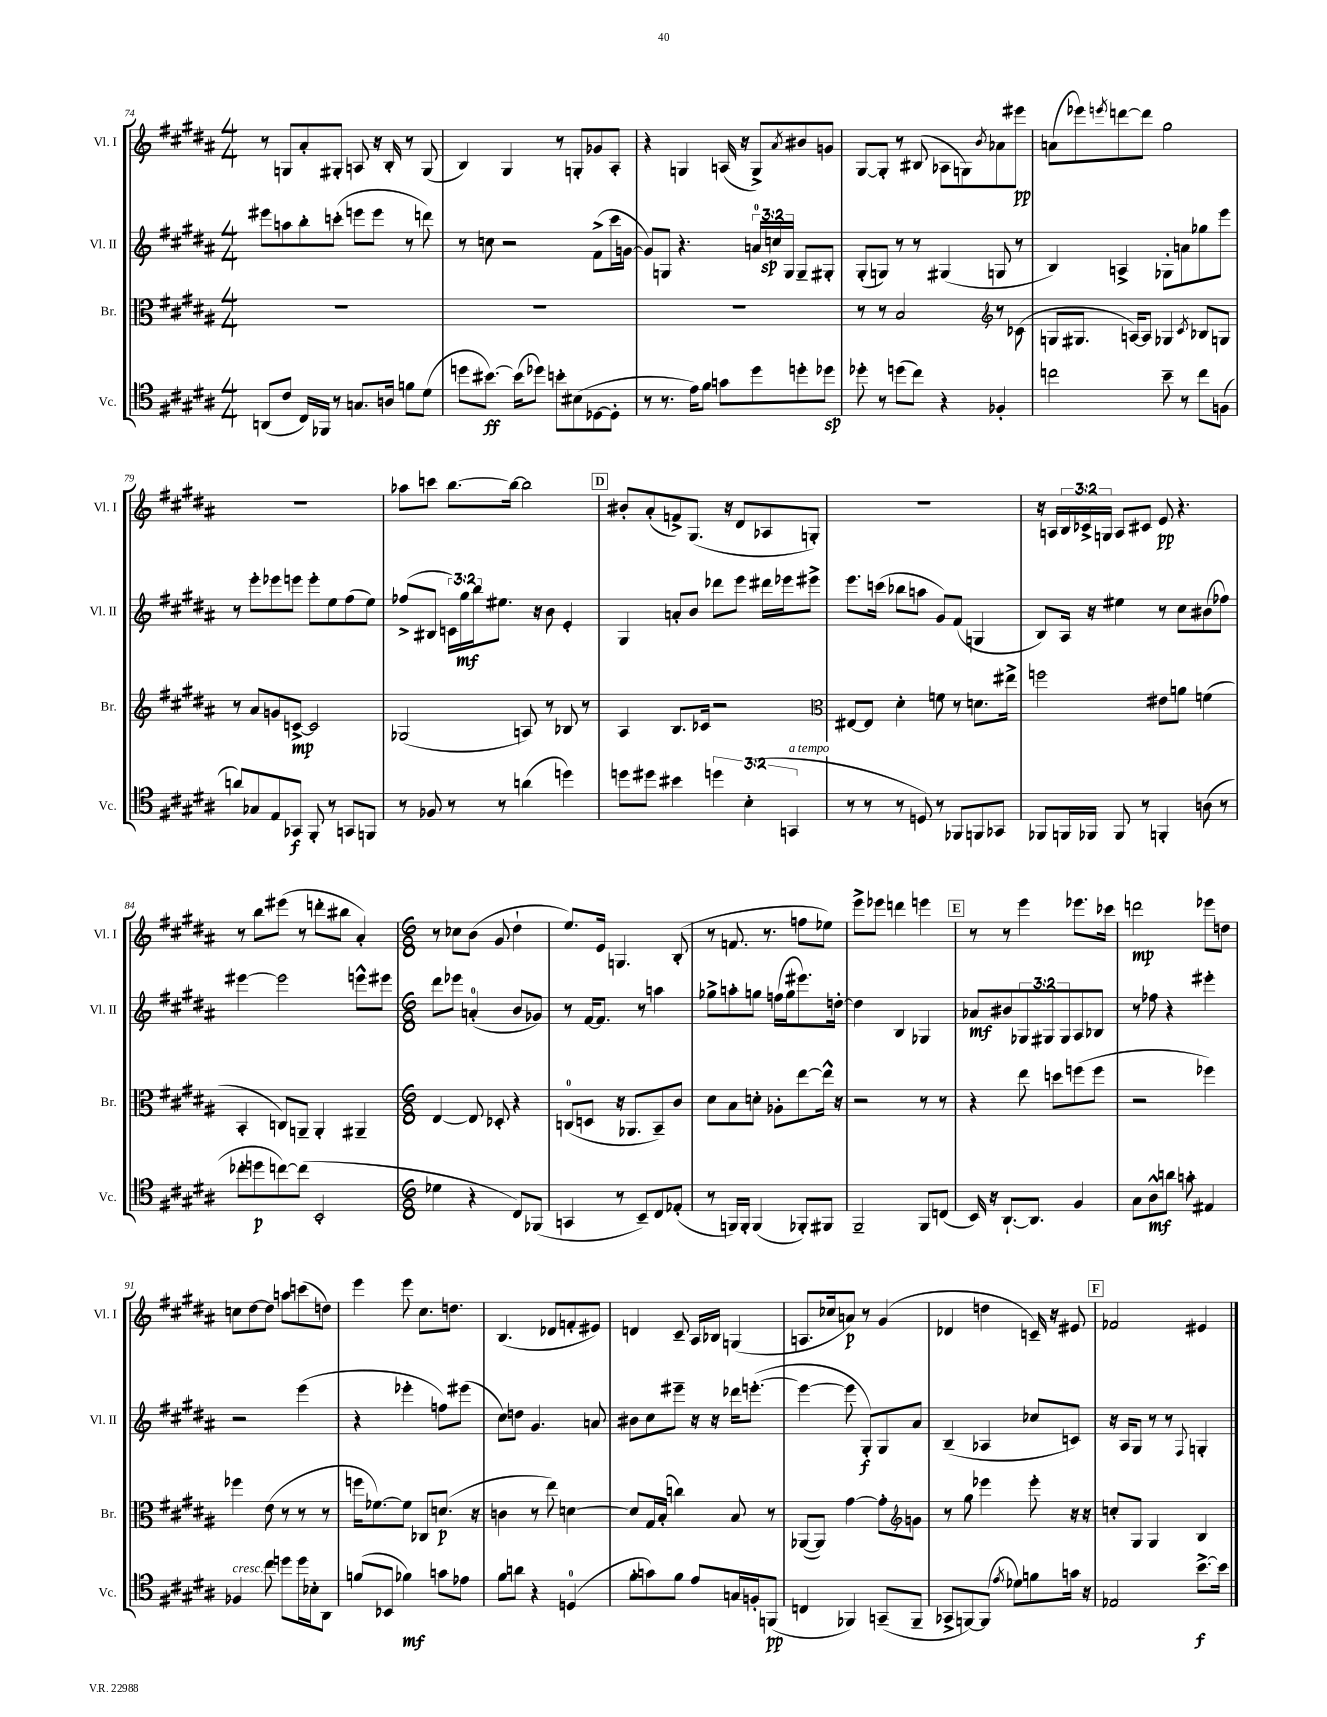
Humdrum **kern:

**kern	**kern	**kern	**kern
*staff4	*staff3	*staff2	*staff1
*clefC4	*clefC3	*clefG2	*clefG2
*k[f#c#g#d#a#]	*k[f#c#g#d#a#]	*k[f#c#g#d#a#]	*k[f#c#g#d#a#]
*M4/4	*M4/4	*M4/4	*M4/4
(8AA/L	1r	8eee#\L	8r
8c#/J	.	8aa\	8G/L
16C#/LL)	.	8bb'\	8a#'/
16FF-/JJ	.	.	.
8r	.	(8ccc'\J	8G#'/J
8.G/L	.	8eee\L	8A/
.	.	8eee\J	16r
16A/Jk	.	.	16B'/
8f\L	.	8r	8r
(8d#\J	.	8ddd\)	(8G#/
=	=	=	=
8dd\L	1r	8r	4B/)
[8.b#\J)	.	8cc\	.
.	.	2r	4G#/
(16b#\]LK	.	.	.
8dd-\J)	.	.	.
8b'\L	.	.	8r
(8B#\	.	.	8G'/L
[8D-\	.	(8f#^\L	8g-/
8D-'\]J	.	16ccc#\L	8A#'/J
.	.	[16g\JJ	.
=	=	=	=
8r	1r	8g/]L)	4r
8.r	.	8G/J	.
.	.	4.r	4G/
16e\LK)	.	.	.
8f#\J	.	.	.
8g\L	.	.	(16A/
.	.	.	16r
8dd#\	.	24a/LL	8G^/L)
.	.	24cc/	.
.	.	24G/JJ	.
.	.	.	8qa#/
8dd'\	.	8G~/L	8b#/
8dd-\J	.	8G#'/J	8g/J
=	=	=	=
8dd-'\	8r	(8G#'/L	[8G#/L
8r	8r	8G/J)	8G#'/]J
(8dd\L	2B/	8r	8r
8cc#\J)	.	8r	(8B#/
4r	.	(4G#/	8A-\L
.	.	.	8G\)
.	.	.	8qb/
4F-'/	8r	8G/	8a-\
.	(8c-\	8r	8eee#\J
=	=	=	=
*	*clefG2	*	*
2cc\	8G/L	4B/)	(8a\L
.	8.G#/J	.	8eee-\)
.	.	.	8qeee/
.	.	4A^/	[8ddd\
.	[16A/LK)	.	.
.	8A/]J	.	8ddd\]J
8b~\	4G-/	8G-'\L	2gg#\
8r	.	8a\	.
.	8qc#/	.	.
8cc\L	8B-/L	8gg-\	.
(8F\J	8G/J	8eee\J	.
=	=	=	=
8a/L)	8r	8r	1r
8G-/	8a#/L	8eee'\L	.
8E/	8g/	8eee-\	.
8GG-/J	[8c^/J	8eee\J	.
8FF#'/	2c/]	8eee'\L	.
8r	.	8ee\	.
8GG/L	.	(8ff#\	.
8FF/J	.	8ee\J)	.
=	=	=	=
8r	(2G-/	(8ff-^/L	8aa-\L
8F-/	.	8B#/J	8ccc\J
8r	.	24c\LL)	[8.bb\L
.	.	24gg#\	.
.	.	24bb\J	.
8r	.	8.ee#\J	.
.	.	.	16bb\_Jk
(4a\	8A/)	.	2bb\]
.	.	16r	.
.	8r	8b\	.
4dd\)	8B-/	4e'/	.
.	8r	.	.
=	=	=	=
8dd\L	4A#/	4G#/	8b#'/L
8dd#\J	.	.	(8a#'/
4b#\	8.B/L	8a'/L	8f^/)
.	.	8b/J	(8.G#/J
.	16c-/Jk	.	.
6dd\	2r	8ddd-\L	.
.	.	.	16r
.	.	8eee\J	8d#/L
(6B'\	.	.	.
.	.	16ddd#\LL	8A-/
.	.	16eee-\J	.
6GG/	.	.	.
.	.	8eee#^\J	8G'/J)
=	=	=	=
*	*clefC3	*	*
8r	[8E#/L	8.eee\L	1r
8r	8E#/]J	.	.
.	.	(16ccc\Jk	.
8r	4d#'\	8bb-\L	.
8D/)	.	8aa\J	.
8r	8f\	8g#/L)	.
8FF-/L	8r	(8f#/J	.
8FF/	8.d\L	4G/	.
8GG-/J	.	.	.
.	16ee#^\Jk	.	.
=	=	=	=
8FF-/L	2ff\	8B/L)	16r
.	.	.	16A/LL
16FF/L	.	16A#/Jk	24B/
.	.	.	24c-^/
16FF-/JJ	.	16r	.
.	.	.	24G/JJ
8FF-/	.	4ee#\	8A/L
8r	.	.	8c#/J
4FF'/	8e#\L	8r	8e/
.	8a\J	8cc#\L	4.r
(8A\	(4f\	(8b#\	.
8r	.	8ff-\J)	.
=	=	=	=
8cc-'\L	4BB'/	[4eee#\	8r
8dd\	.	.	8bb\L
[8cc\)	8C/L)	2eee#\]	(8eee#\J
(8cc\]J	8AA~/J	.	8r
2BB'/	4AA'/	.	8ddd'\L
.	.	.	8bb#\J
.	4AA#~/	8eee^^\L	4a#'/)
.	.	8eee#\J	.
=	=	=	=
*M6/8	*M6/8	*M6/8	*M6/8
4d-\	[4E/	8ddd#\L	8r
.	.	8eee-\J	8cc-\L
4r	8E/]	(4a'/	(8b\J
.	8D-'/	.	8g#/
8C#/L)	4r	8b/L	4dd#`\
(8FF-/J	.	8g-/J)	.
=	=	=	=
4GG/	(8C/L	8r	8.ee/L)
.	8D/J	[16f#/LK	.
.	.	8.f#/]J	16e/Jk
8r	16r	.	4.G/
.	8.AA-/L	.	.
8BB~/L)	.	8r	.
8C#/	8BB~/)	4aa\	.
(8E-'/J	8c#/J	.	(8B'/
=	=	=	=
8r	8d#\L	8gg-^\L	8r
16FF/LL)	8B\	8aa'\	8.f/
16FF'/JJ	.	.	.
(4FF/	8d'\J	8gg\J	.
.	.	.	8.r
.	8A-'\L	(16ff\LL	.
.	.	16gg\J	.
8FF-'/L)	[8ee\	8.eee#\)	8ff\L
8FF#/J	16ee^^\]Jk	.	8ee-\J)
.	16r	[16dd'\Jk	.
=	=	=	=
2FF#~/	2r	4dd\]	8eee^\L
.	.	.	8eee-\J
.	.	4B/	4ddd\
8FF#/L	8r	4G-/	4eee\
(8C/J	8r	.	.
=	=	=	=
16BB/)	4r	8a-/L	8r
16r	.	.	.
[8.AA#`/L	.	8b#/	8r
.	8ee\	12G-/	4eee\
8.AA#/]J	.	.	.
.	.	12G#/	.
.	8dd\L	.	.
.	.	12G#/	.
4F#/	(8ff\	8A#/	8.eee-\L
.	8ff\J	8B-/J	.
.	.	.	16ccc-\Jk
=	=	=	=
8G#\L	2r	8r	2ddd\
8A#^^\	.	8ff-\	.
8a\J	.	4r	.
8g'\	.	.	.
4E#/	4ff-\)	4eee#'\	8eee-\L
.	.	.	8dd\J
=	=	=	=
4F-/	4ff-\	2r	8cc\L
.	.	.	[8dd#\
8cc#\	(8e\	.	8dd#\]J
8dd\L	8r	.	8aa\L
16dd\L	8r	(4eee\	(8ccc\
16B-'\J	.	.	.
8AA#\J	8r	.	8dd\J)
=	=	=	=
(8f/L	16ff\LK	4r	4eee\
.	[8.f-\)	.	.
8BB-/J	.	.	.
4f-\)	8f-\]J	4eee-'\	8eee\
.	8C-/L	.	8.cc#\L
8g\L	(8.d/J	8ff\L)	.
.	.	.	8.dd\J
8e-\J	.	(8eee#\J	.
.	16r	.	.
=	=	=	=
8f#\L	4c\	8cc#\L)	(4.B/
8a\J	.	8dd\J	.
4r	8r	4.g#/	.
.	8ee\)	.	8d-/L
(4D/	[4d\	.	8f'/
.	.	8a/	8e#/J)
=	=	=	=
8f#'\L	8d/]L	8b#\L	4d/
8g\)	16G#/L	8cc#\	.
.	(16B'/JJ	.	.
8f#\J	4cc\)	8eee#~\J	8c#~/
8e/L	.	16r	16A#/LL
.	.	16r	16B-/JJ
16G/L	8B/	16ddd-\LK	(4G/
16F'/J	.	([8.eee'\J	.
(8FF/J	8r	.	.
=	=	=	=
4C/	([8AA-/L	4eee\_	8.A/L
.	8AA-/]J)	.	.
.	.	.	16cc-/k
4FF-/)	[4g#\	8eee\]	8a/J)
.	.	8G#'/L)	8r
(8GG~/L	8g#'\]L	8G#/	(4g#/
8FF-~/J	8g\J	8a#/J	.
=	=	=	=
*	*clefG2	*	*
8GG-^/L	8r	(4B~/	4d-/
[8FF/)	8gg#\	.	.
(8FF/]J	4eee-\	4A-/	4dd\
8qe/	.	.	.
8d-\L)	.	.	.
8f\	8eee-'\	8cc-/L	16c~/)
.	.	.	16r
16g\Jk	16r	8c/J)	8e#/
16r	16r	.	.
=	=	=	=
2E-/	8cc'/L	16r	2f-/
.	.	16A#/LK	.
.	8G#/J	8G#/J	.
.	4G#/	8r	.
.	.	8r	.
.	.	8qqF#/	.
[8.b^\L	4B/	4G'/	4e#/
16b\]Jk	.	.	.
==	==	==	==
*-	*-	*-	*-
